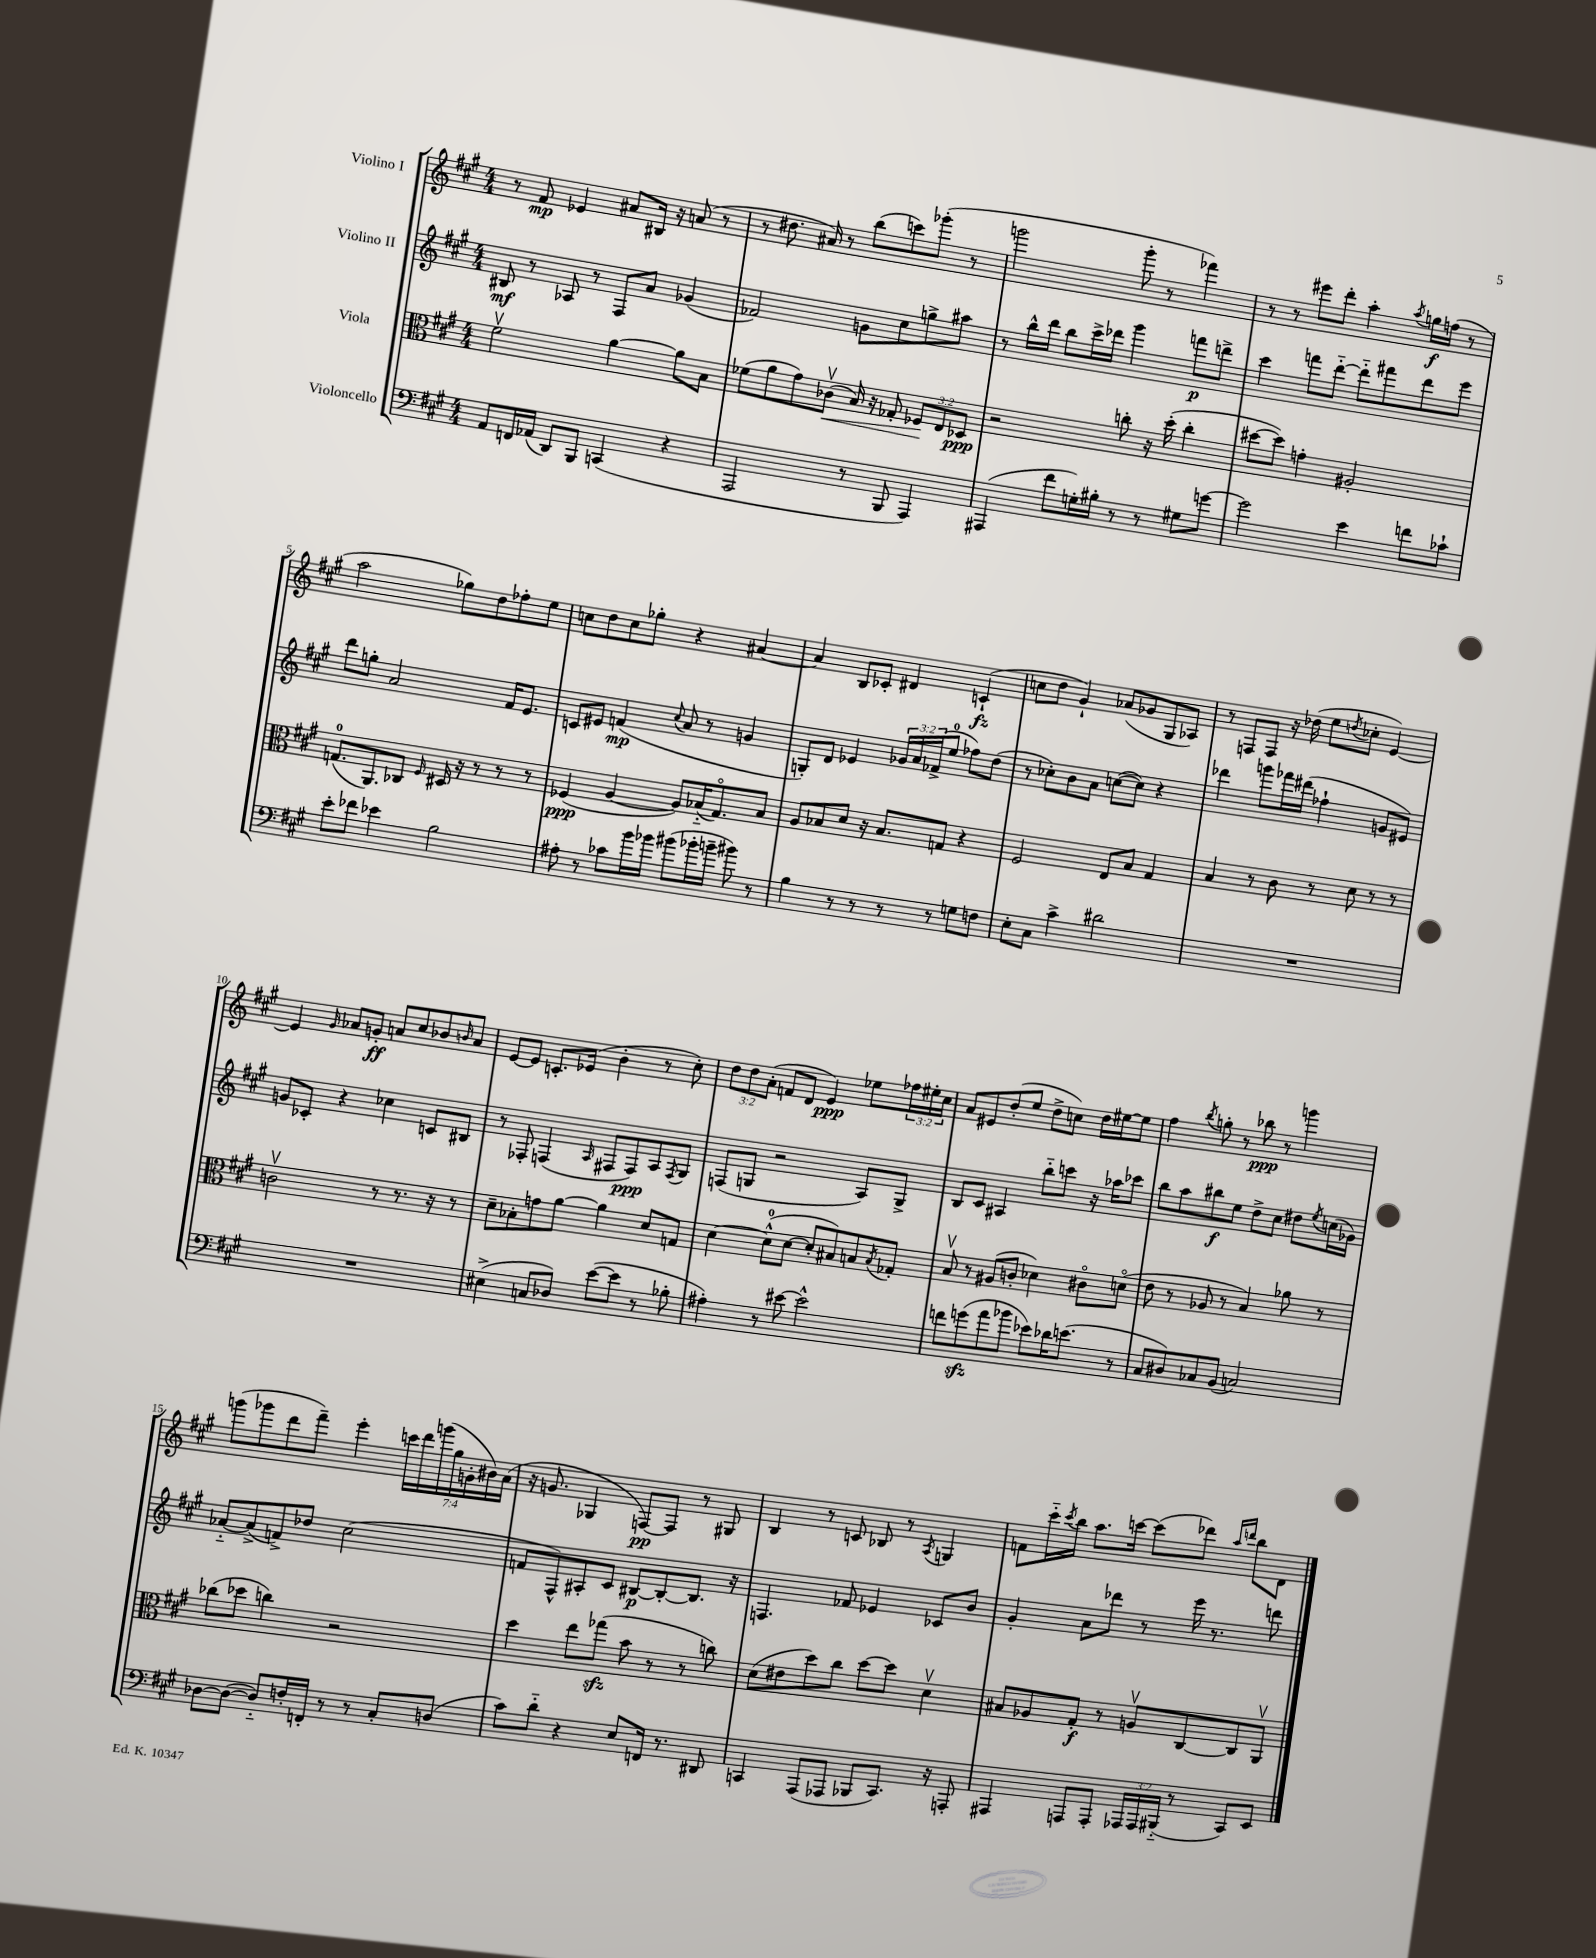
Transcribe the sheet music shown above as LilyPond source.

<<
\new StaffGroup <<
\new Staff = "s0" \with { instrumentName = "Violino I" } {
    \clef treble \key a \major \numericTimeSignature \time 4/4 \override Staff.TupletNumber.text = #tuplet-number::calc-fraction-text
    r8 fis'8\mp ees'4 ais'8 bis16 r16 a'8( r8 |
    r8 dis''8. ais'16) r8 b''8( c'''8) ges'''8-.( r8 |
    g'''2 g'''8-. r8 fes'''4) |
    r8 r8 eis'''8 d'''8-. a''4-. \acciaccatura { a''8 } g''16\f f''16( r8 |
    a''2 ges''8) d''8 fes''8-. e''8 |
    c''8 d''8 c''8 ges''8-. r4 ais'4~ |
    ais'4 b8 ces'8-. dis'4 c'4-!\fz( |
    c''8 d''8 gis'4-!) aes'8( ges'8 gis8 aes8) |
    r8 f8 f8 r16 des''16( e''8 \acciaccatura { d''8 } ces''8-. e'4~) |
    e'4 \grace { gis'16 } aes'8 g'8-.\ff a'8 cis''8 bes'8 \grace { b'16 } a'8 |
    e'8~ e'8 c'8.-. ees'16( b'4-. r8 cis''8-.) |
    \tuplet 3/2 { d''8 d''8 a'8-.( } f'8 d'8 e'4\ppp) ees''8 \tuplet 3/2 { fes''16 eis''16-. cis''16 } |
    a'8 eis'8 d''8-.( e''8 d''8-> c''8) d''16 eis''16~ eis''8 |
    fis''4 \acciaccatura { b''8 } g''8-. r8 bes''8\ppp r8 g'''4 |
    g'''8( ges'''8 d'''8 fis'''8--) e'''4-. \tuplet 7/4 { c'''16 d'''16 g'''16( gis''16 g'16-. bis'16) a'16( } |
    r16 g'8. ges4 f8~\pp) f8 r8 gis8 |
    b4 r8 c'8 bes8 r8 \acciaccatura { a8 } g4 |
    f'8 cis'''16-_ \acciaccatura { cis'''8 } b''16 a''8. c'''16~ c'''8( des'''8) \grace { a''16 d'''16 } b''8 d'8 \bar "|." |
}
\new Staff = "s1" \with { instrumentName = "Violino II" } {
    \clef treble \key a \major \numericTimeSignature \time 4/4 \override Staff.TupletNumber.text = #tuplet-number::calc-fraction-text
    bis8\mf r8 aes8 r8 fis8 a'8 ges'4( |
    fes'2) g'8 cis''8 g''8-> ais''8 |
    r8 b''16-^ d'''16 b''8 cis'''16-> des'''16 gis'''4 f'''8\p d'''8-> |
    cis'''4 f'''8 d'''8~-_ d'''8-_ fis'''8 d'''8 e'''8 |
    d'''8 g''8-. a'2 fis'16 e'8. |
    c'8 eis'8 f'4\mp( \appoggiatura { cis''8 } a'8 r8 g'4 |
    g8-.) d'8 ees'4 \tuplet 3/2 { ges'16 a'16 fes'16->( } e''8-0 fes''8) d''8( |
    r8 ces''8-.) b'8 a'8 c''8~( c''8) r4 |
    des'''4 g'''8 fes'''16 dis'''16( fes''4-! g'8 eis'8) |
    g'8 ces'8-. r4 ces''4 c'8 bis8 |
    r8 fes8-. f4( \grace { a16 } fis8 fis8\ppp) a8 \acciaccatura { fis8 } gis8 |
    f8( g8 r2 a8) g8-> |
    b8 cis'8 ais4 b''8-_ c'''8 r16 aes''16 ces'''8 |
    b''8 a''8 bis''8\f e''8 d''8-> cis''8 dis''8 \acciaccatura { e''8 } c''16( ges'16) |
    aes'8~-_ aes'8->( f'8->) des''8 cis''2( |
    f'8 fis8-^) ais8-. cis'8 bis8~\p bis8~-. bis8. r16 |
    f4. fes'8 ees'4 ces'8 b'8 |
    gis'4-. a'8 des'''8 r8 e'''16 r8. d'''8 \bar "|." |
}
\new Staff = "s2" \with { instrumentName = "Viola" } {
    \clef alto \key a \major \numericTimeSignature \time 4/4 \override Staff.TupletNumber.text = #tuplet-number::calc-fraction-text
    fis'2\upbow a'4~ a'8 b8 |
    fes'8( a'8 gis'8) ces'8\upbow\<( b16) r16 ges8-. \tuplet 3/2 { fes8\! e8 des8\ppp } |
    r2 c''8-. r16 d''16-.( c''4-. |
    dis''8~ dis''8) g'4-. ais2-. |
    g8.-0( a,8.) ces8 \grace { fis16 } dis16 r16 r8 r8 r8 |
    fes4\ppp( a4~ a8) bes16-_( gis8.\flageolet) bes8 |
    a8 bes8 d'8 r16 bes8. g8 r4 |
    fis2 e8 b8 gis4 |
    b4 r8 cis'8 r8 d'8 r8 r8 |
    c'2\upbow r8 r8. r16 r8 |
    d'8-- bes8-. g'8 a'8~ a'4 d'8 g8 |
    d'4~ d'8-0-^( d'8~ d'8-. bis8) b8 \acciaccatura { b8 } ges8-. |
    b8\upbow r8 ais8( c'8-. des'4) cis'8\flageolet d'8\flageolet( |
    e'8 r8 aes8 r8 b4) aes'8 r8 |
    ces''8( des''8 c''4) r2 |
    d''4 e''8 ges''8\sfz( b'8 r8 r8 c''8) |
    d'8( eis'8 d''8) cis''8 d''8~ d''8 d'4\upbow |
    bis8 aes8 gis8-.\f r8 a8\upbow cis8~ cis8 a,8\upbow \bar "|." |
}
\new Staff = "s3" \with { instrumentName = "Violoncello" } {
    \clef bass \key a \major \numericTimeSignature \time 4/4 \override Staff.TupletNumber.text = #tuplet-number::calc-fraction-text
    a,8 f,16 aes,16( d,8) b,,8 c,4( r4 |
    a,,2 r8 b,,8 a,,4) |
    ais,,4( fis'8 g16-.) bis16-. r8 r8 gis8 g'8~ |
    g'2 e'4 f'8 ces'8-! |
    e'8-. fes'8 ees'4 b2 |
    ais8-. r8 ces'8 b'16 bes'16 bis'8( bes'16-. b'16-- bis'8) r8 |
    b4 r8 r8 r8 r8 g8 f8 |
    e8-. cis8 cis'4-> dis'2 |
    R1 |
    R1 |
    eis4->( c8 des8) e'8~( e'8 r8 bes8-. |
    ais4-.) r8 eis'8~ eis'2-^ |
    f'8 g'8\sfz( a'8 bes'8 ees'8) des'16 e'8.( r8 |
    cis8 dis8) ces8 b,8( c2) |
    des8~ des8~( des8-_) f16-. f,16-. r8 r8 cis8-. d8( |
    cis'8) d'8-_ r4 e8 f,16 r8. dis,8 |
    c,4 a,,8( aes,,8 bes,,8 c,8.) r16 a,,8-. |
    ais,,4 a,,8 a,,8-. \tuplet 3/2 { aes,,16 aes,,16 bis,,16-_( } r8 cis,8) e,8 \bar "|." |
}
>>
>>
